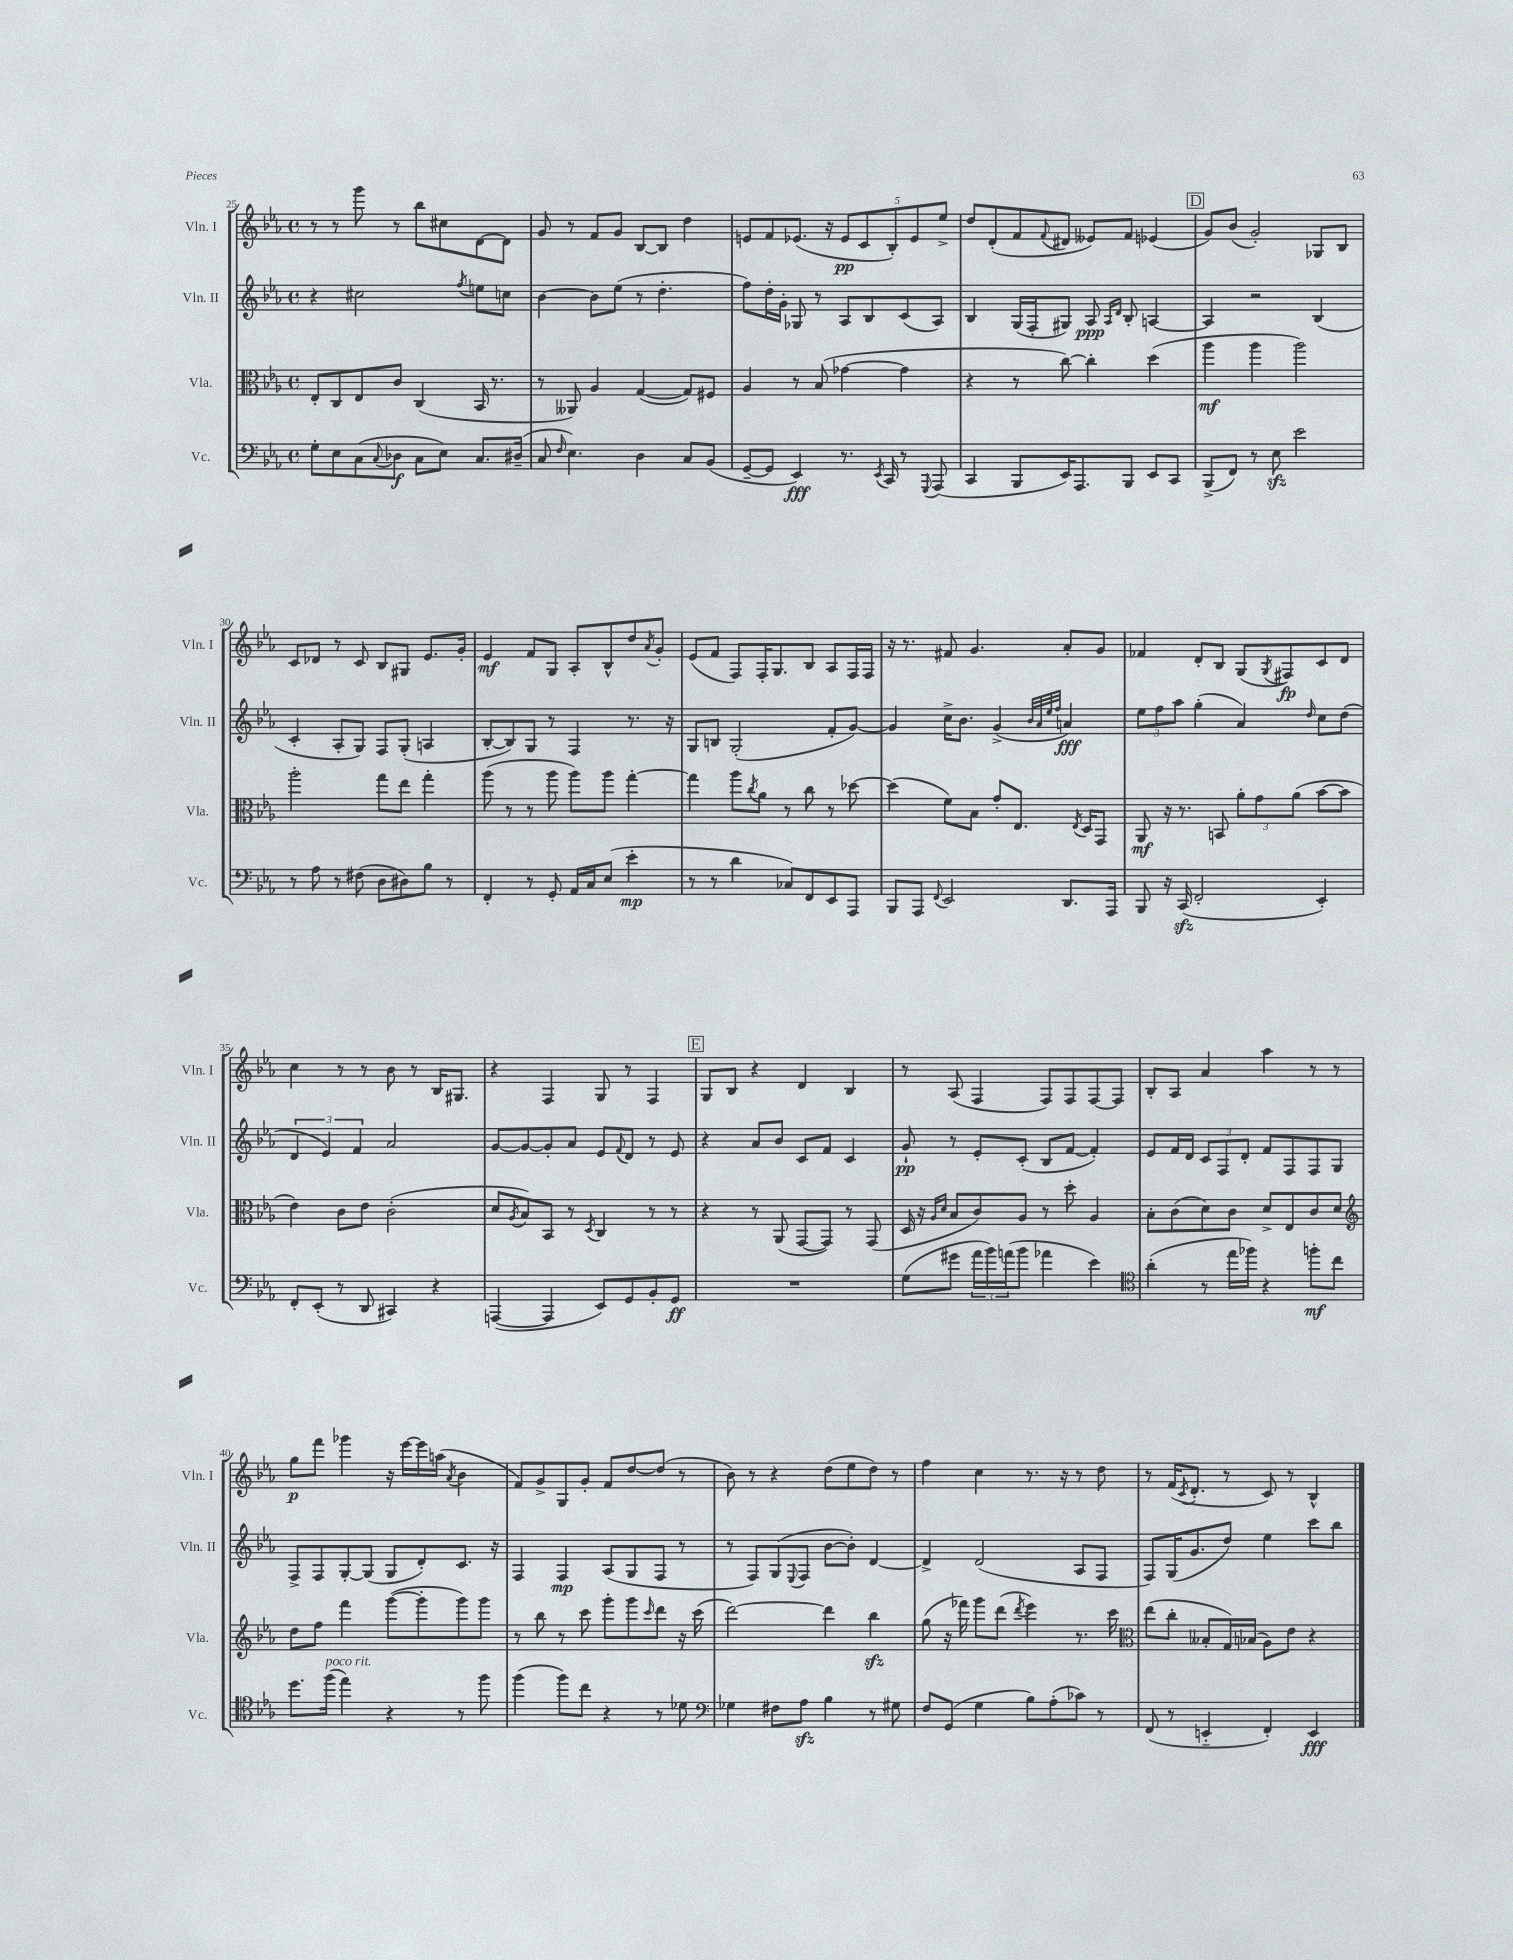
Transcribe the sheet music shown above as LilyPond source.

<<
\new StaffGroup <<
\new Staff = "s0" \with { instrumentName = "Vln. I" shortInstrumentName = "Vln. I" } {
    \clef treble \key ees \major \defaultTimeSignature \time 4/4
    r8 r8 g'''8 r8 bes''8 cis''8 d'8~ d'8 |
    g'8 r8 f'8 g'8 bes8~ bes8 d''4 |
    e'8 f'8 ees'8.( r16 \tuplet 5/4 { ees'8\pp c'8 bes8-.) ees'8 ees''8-> } |
    d''8 d'8-.( f'8 \appoggiatura { f'8 } dis'8 eeses'8) f'8 ees'4( |
    \mark \markup { \box "D" } g'8) bes'8( g'2-.) ges8 bes8 |
    c'8 des'8 r8 c'8 bes8 gis8 ees'8. g'16-. |
    ees'4\mf f'8 g8 aes8-. bes8-^ d''8 \acciaccatura { aes'8 } g'8-. |
    ees'8( f'8 f8) f16-. g8. bes8 aes8 f16 f16 |
    r16 r8. fis'8 g'4. aes'8-. g'8 |
    fes'4 d'8-. bes8 g8( \acciaccatura { g8 } fis8\fp) c'8 d'8 |
    c''4 r8 r8 bes'8 r8 bes16 gis8. |
    r4 f4 g8 r8 f4 |
    \mark \markup { \box "E" } g8 bes8 r4 d'4 bes4 |
    r8 aes8( f4 f8) f8 f8~ f8 |
    bes8-. aes8 aes'4 aes''4 r8 r8 |
    g''8\p f'''8 ges'''4 r16 ees'''16~ ees'''16 a''16( \acciaccatura { aes'8 } bes'4 |
    f'8) g'8-> g8 g'8-. f'8 d''8~ d''8( r8 |
    bes'8) r8 r4 d''8( ees''8 d''8) r8 |
    f''4 c''4 r8. r16 r8 d''8 |
    r8 f'16( \acciaccatura { c'8 } d'8.-. r8 c'8) r8 bes4-^ \bar "|." |
}
\new Staff = "s1" \with { instrumentName = "Vln. II" shortInstrumentName = "Vln. II" } {
    \clef treble \key ees \major \defaultTimeSignature \time 4/4
    r4 cis''2 \acciaccatura { f''8 } e''8 c''8 |
    bes'4~ bes'8 ees''8( r8 d''4.-. |
    f''8) d''16-. g'16-. ges8 r8 aes8 bes8 c'8( aes8) |
    bes4 g16( f16-. gis8) aes8\ppp \grace { aes16 d'16 } bes8-. a4~ |
    \mark \markup { \box "D" } a4 r2 bes4( |
    c'4-. aes8-. g8) f8 g8-.( a4 |
    bes8~-. bes8) g8 r8 f4 r8. r16 |
    g8 b8 g2-.( f'8-. g'8~) |
    g'4 c''16-> bes'8. g'4->( \grace { bes'32 aes'32 ees''32 f''32 } a'4\fff) |
    \tuplet 3/2 { ees''8 f''8 aes''8 } g''4-.( aes'4) \grace { d''16 } c''8 d''8( |
    \tuplet 3/2 { d'4 ees'4) f'4 } aes'2 |
    g'8~ g'8~ g'8-. aes'8 ees'8 \appoggiatura { f'8 } d'8 r8 ees'8 |
    \mark \markup { \box "E" } r4 aes'8 bes'8 c'8 f'8 c'4 |
    g'8-!\pp r8 ees'8-. c'8-.( bes8 f'8~ f'4-.) |
    ees'8 f'16 d'16 \tuplet 3/2 { c'8 f8 d'8-. } f'8 f8 f8 g8 |
    f8-> f8 g8~-. g8( g8 d'8-.) c'8. r16 |
    f4 f4\mp aes8( g8 f8 r8 |
    r8 f8) g8( \appoggiatura { ees8 } f8 bes'8~ bes'8-.) d'4~ |
    d'4-> d'2( aes8 f8 |
    f8) g16( g'8. d''8) ees''4 c'''8 bes''8 \bar "|." |
}
\new Staff = "s2" \with { instrumentName = "Vla." shortInstrumentName = "Vla." } {
    \clef alto \key ees \major \defaultTimeSignature \time 4/4
    ees8-. c8 ees8 c'8 c4( bes,16 r8. |
    r8 aeses,8) aes4 g4~( g8) fis8 |
    aes4 r8 bes8( ges'4~ ges'4 |
    r4 r8 c''8~) c''4-. d''4( |
    \mark \markup { \box "D" } aes''4\mf aes''4 aes''2) |
    aes''2-. g''8 ees''8 g''4-. |
    aes''8( r8 r8 aes''8 aes''8) aes''8 g''4~-. |
    g''4 aes''8 \acciaccatura { c''8 } aes'8 r8 c''8 r8 des''8~ |
    des''4( f'8) bes8 g'8-. ees8. \acciaccatura { ees8 } d16 g,8 |
    aes,8\mf r16 r8. b,8 \tuplet 3/2 { aes'8-. g'8 aes'8( } bes'8~ bes'8 |
    ees'4) c'8 ees'8 c'2-.( |
    d'8 \acciaccatura { aes8 } bes8) bes,8 r8 \acciaccatura { d8 } c4 r8 r8 |
    \mark \markup { \box "E" } r4 r8 aes,8( g,8~ g,8) r8 g,8( |
    d16 r16 \grace { aes16 d'16 } bes8 c'8) aes8 r8 d''8-. aes4 |
    bes8-. c'8( d'8) c'8 d'8-> ees8 c'8 d'8 |
    \clef treble d''8 f''8 f'''4 g'''8~( g'''8-. g'''8) g'''8 |
    r8 bes''8 r8 c'''8 g'''8-. g'''8 \grace { c'''16 } d'''8 r16 c'''16( |
    d'''2~) d'''4 bes''4\sfz |
    g''8( r16 fes'''16) g'''8 d'''8( \acciaccatura { d'''8 } ees'''4) r8. c'''16 |
    \clef alto ees''8( c''8-. beses8-. g16) bes16( aes8) ees'8 r4 \bar "|." |
}
\new Staff = "s3" \with { instrumentName = "Vc." shortInstrumentName = "Vc." } {
    \clef bass \key ees \major \defaultTimeSignature \time 4/4
    g8-. ees8 c8( \appoggiatura { c8 } des8\f c8 ees8) c8. dis16--( |
    c8 \grace { f16 } ees4.) d4 c8 bes,8( |
    g,8~-- g,8 ees,4\fff) r8. \acciaccatura { ees,8 } c,16 r8 \appoggiatura { g,,8 } aes,,8( |
    c,4 bes,,8 ees,16) aes,,8. bes,,8 ees,8 c,8 |
    \mark \markup { \box "D" } bes,,8->( f,8) r8 ees8\sfz ees'2 |
    r8 aes8 r8 fis8( d8 dis8) bes8 r8 |
    f,4-. r8 g,8-. aes,16 c16 ees8( ees'4-.\mp |
    r8 r8 d'4 ces8) f,8 ees,8 aes,,8 |
    bes,,8 aes,,8 \appoggiatura { f,8 } ees,2 d,8. aes,,16 |
    bes,,8 r16 c,16\sfz( f,2-. ees,4-.) |
    f,8-. ees,8-.( r8 d,8 cis,4) r4 |
    a,,4~( a,,4 ees,8) g,8 bes,8-. g,8\ff |
    \mark \markup { \box "E" } R1 |
    g8( gis'8 \tuplet 3/2 { aes'16 bes'16) a'16( } bes'8 aes'4 ees'4) |
    \clef tenor aes'4-.( r8 ees''16 fes''16) r4 f''8-.\mf c''8 |
    d''8. f''16^\markup { \italic "poco rit." }( ees''4) r4 r8 f''8 |
    f''4( f''8) c''8 r4 r8 des'8 |
    \clef bass ges4 fis8 aes8\sfz bes4 r8 gis8 |
    f8 g,8( g4 bes8) aes8-.( ces'8) r8 |
    f,8( r8 e,4-_ f,4-.) e,4\fff \bar "|." |
}
>>
>>
\layout { \context { \Score currentBarNumber = #25 } }
